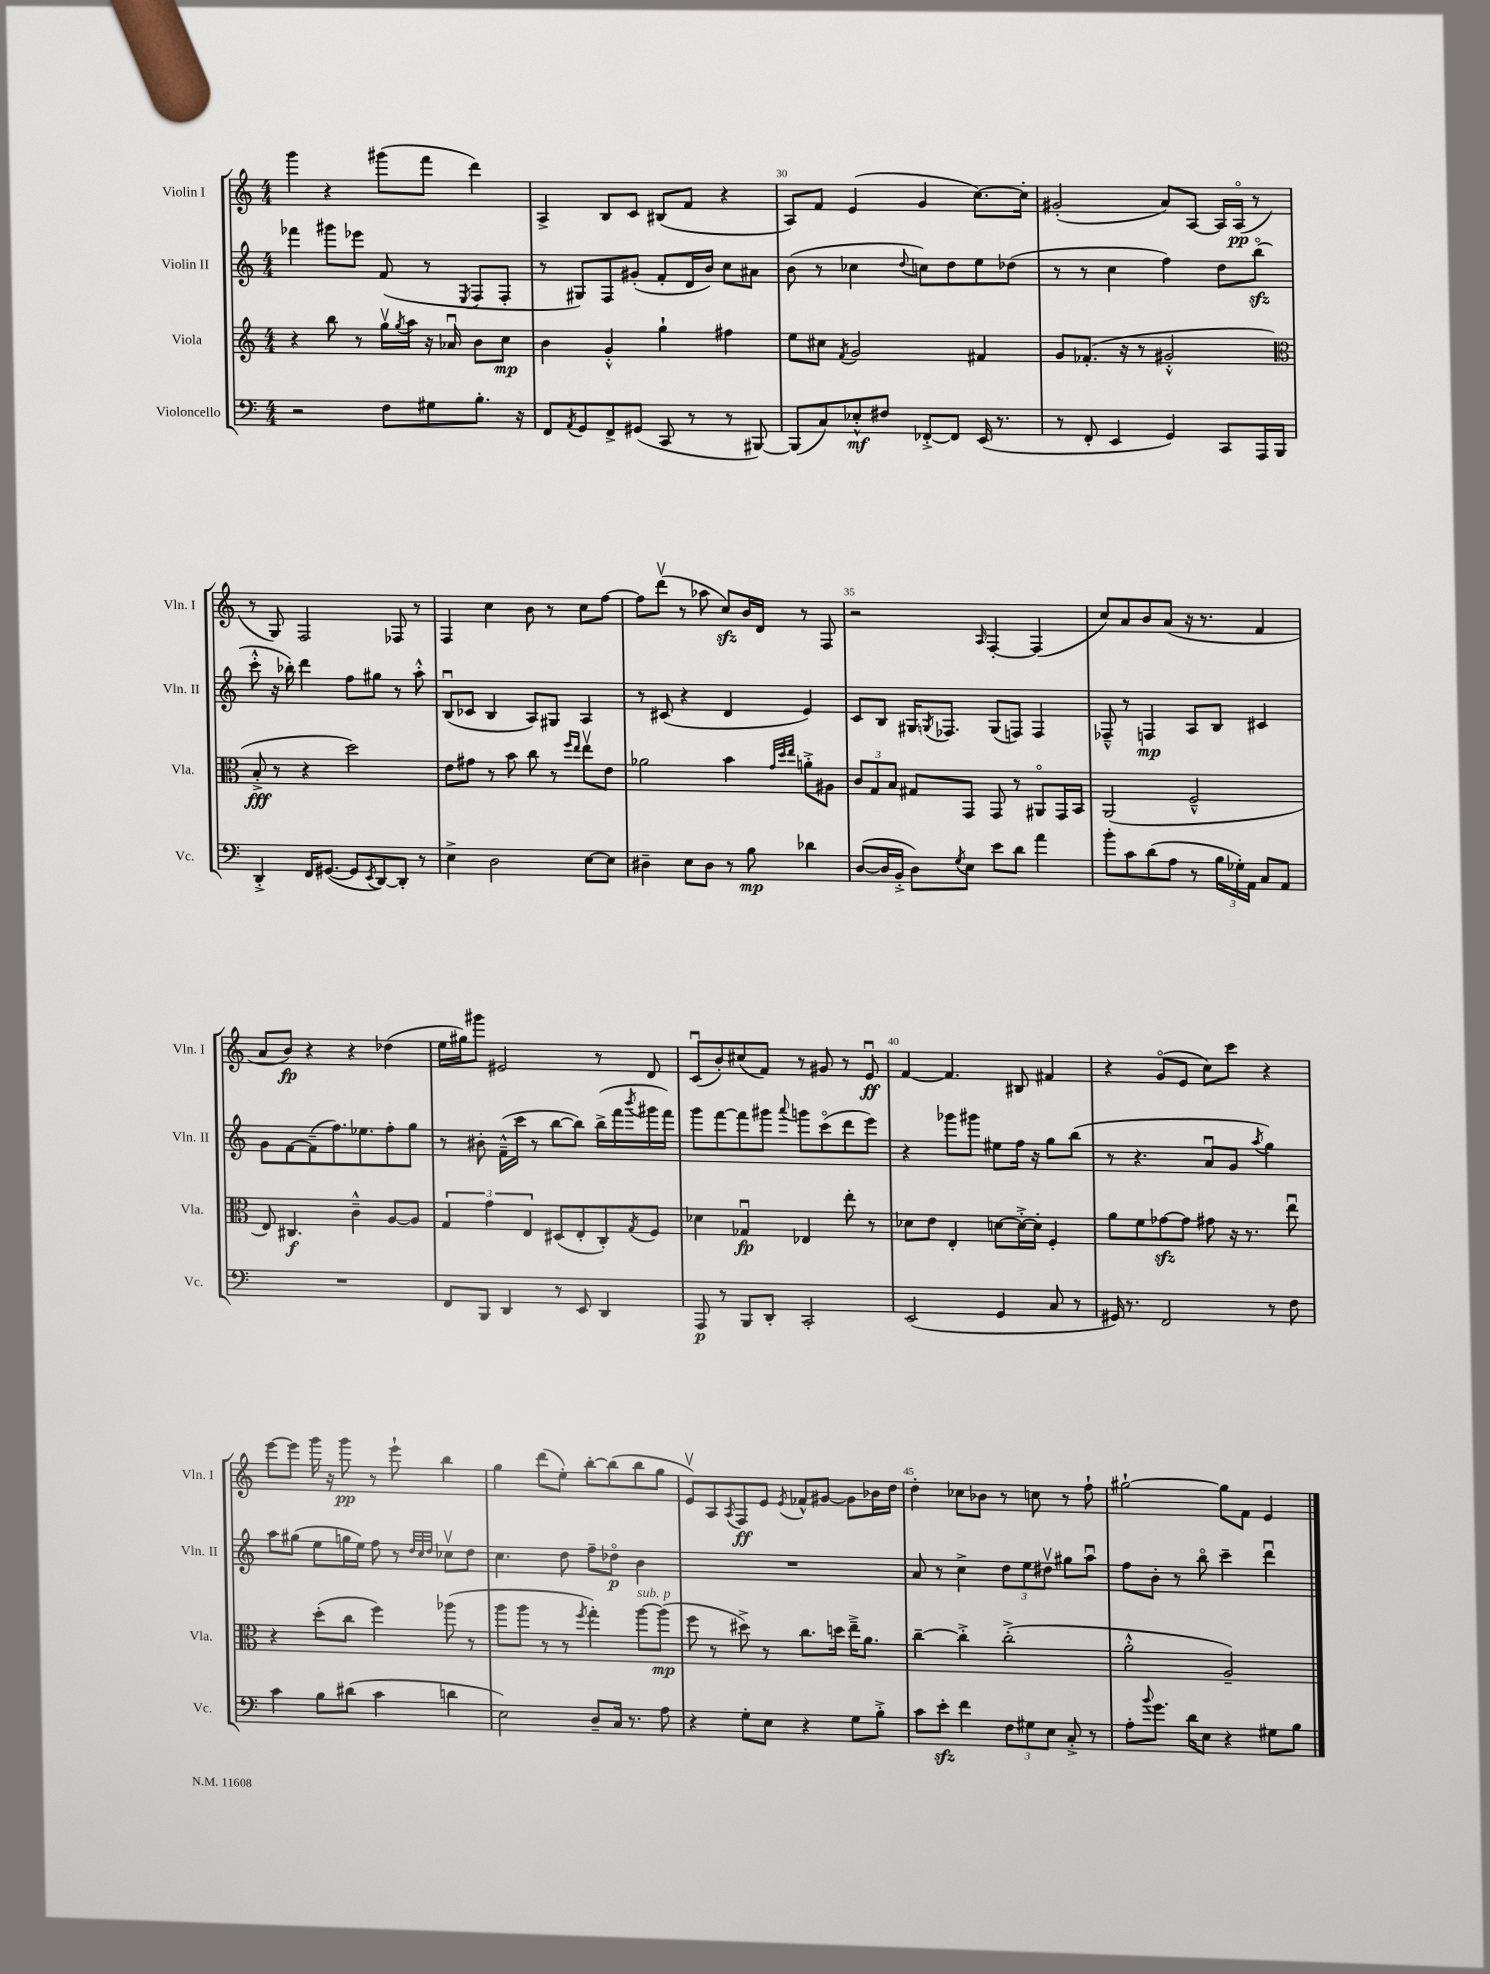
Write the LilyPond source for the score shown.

<<
\new StaffGroup <<
\new Staff = "s0" \with { instrumentName = "Violin I" shortInstrumentName = "Vln. I" } {
    \clef treble \key c \major \numericTimeSignature \time 4/4
    g'''4 r4 gis'''8( f'''8 d'''4) |
    a4-> b8 c'8 bis8( f'8 r4 |
    a8) f'8 e'4( g'4 c''8.~) c''16-. |
    gis'2-.( a'8) a8~ a16 a16\flageolet\pp( r8 |
    r8 g8) f2 fes8 r8 |
    f4 c''4 b'8 r8 c''8 f''8~ |
    f''8 d'''8\upbow( r8 aes''8 c''8\sfz) b'16 d'16 r8 f8 |
    r2 \grace { a16 } f4~-. f4( |
    c''8) a'8 b'8 a'8( r16 r8. f'4 |
    a'8 b'8\fp) r4 r4 des''4( |
    e''16 gis''16) gis'''8 eis'2 r8 d'8 |
    c'8\downbow( b'8-.) cis''8( f'8) r8 gis'8 r8 e'8\downbow\ff |
    f'4~ f'4. bis8 fis'4 |
    r4 g'8\flageolet( e'8 c''8) c'''8 r4 |
    e'''8~ e'''8 g'''16 r16 g'''8\pp r8 e'''8-! b''4 |
    g''4 d'''8( e''8-.) b''8~-. b''8( b''8 g''8 |
    e'8\upbow) a8 \acciaccatura { a8 } f8\ff e'8 \acciaccatura { e'8 } fes'8-^ gis'8~ gis'8 bes'16 d''16 |
    d''4-. ces''8 bes'8 r8 c''8 r8 f''8-! |
    gis''2~-! gis''8 f'8 e'4 \bar "|." |
}
\new Staff = "s1" \with { instrumentName = "Violin II" shortInstrumentName = "Vln. II" } {
    \clef treble \key c \major \numericTimeSignature \time 4/4
    fes'''4 gis'''8 ees'''8 f'8( r8 \acciaccatura { e8 } f8 f8-. |
    r8 gis8) f8 gis'8-.( f'8-. d'16 b'16) c''8 ais'8 |
    b'8( r8 ces''4 \appoggiatura { d''8 } c''8) d''8 e''8 des''8( |
    r8 r8 c''4 f''4) d''8 b''8\flageolet\sfz( |
    c'''8-.-^ r16 bes''16-.) d'''4 f''8 gis''8 r8 a''8-.-^ |
    b8\downbow( ces'8 b4 a8) gis8 a4 |
    r8 cis'8( r4 d'4 e'4) |
    c'8 b8 gis16 \acciaccatura { g8 } fes8. g8( f8) f4 |
    fes8---^ r8 f4\mp a8 b8 cis'4 |
    g'8 f'8~ f'8--( f''8.) ees''8. f''8-. g''8 |
    r8 bis'8-. f'16---^( c'''16 r8 b''8~ b''8) b''16->( f'''16 \acciaccatura { b'''8 } gis'''16 f'''16) |
    g'''8 f'''8~ f'''8 gis'''8 \appoggiatura { a'''8 } g'''8 c'''8\flageolet( d'''8 e'''8) |
    r4 ges'''8 gis'''8 eis''8 f''16 r16 g''8 b''8( |
    r8 r4. a'8\downbow g'8 \acciaccatura { a''8 } g''4) |
    a''8 gis''8( e''8 g''16 e''16) f''8 r8 \grace { d''32 c''32 d''32 } ces''8\upbow d''8 |
    c''4. d''8 f''8-- des''8\flageolet\p b'4 |
    R1 |
    a'8 r8 c''4-> \tuplet 3/2 { d''8 e''8 dis''8\upbow } gis''8 a''8\downbow |
    f''8 b'8-. r8 b''8\flageolet c'''4-- d'''4\downbow \bar "|." |
}
\new Staff = "s2" \with { instrumentName = "Viola" shortInstrumentName = "Vla." } {
    \clef treble \key c \major \numericTimeSignature \time 4/4
    r4 b''8 r8 g''16\upbow \acciaccatura { g''8 } a''16 r16 aes'16\downbow b'8 c''8\mp |
    b'4 g'4-.-^ g''4-! fis''4 |
    e''8 cis''8 \acciaccatura { f'8 } g'2 fis'4 |
    g'8 fes'8.-.( r16 r8 gis'2-.-^ |
    \clef alto b8-.->\fff r8 r4 d''2) |
    e'8 gis'8 r8 b'8 c''8 r8 \grace { f''16 e''16 } e''8\upbow e'8 |
    aes'2 b'4 \grace { g'32 d''32 e''32 } a'8-.-> ais8 |
    \tuplet 3/2 { c'8 g8 b8 } gis8 g,8 g,8 r8 ais,8\flageolet g,16 b,16 |
    a,2( f2---^ |
    e8) cis4.\f c'4---^ a8~ a8 |
    \tuplet 3/2 { g4 g'4 e4 } dis8( e8-. c8-.) \acciaccatura { g8 } f8 |
    des'4 ges4\downbow\fp ees4 e''8-. r8 |
    des'8 e'8 e4-. d'8~ d'16~-.-> d'16-. f4-. |
    a'8 f'8 ges'8~\sfz ges'8 gis'8 r16 r8. e''8\downbow |
    r4 d''8-.( c''8 f''4) aes''8( r8 |
    a''8 a''8 r8 r8 \acciaccatura { f''8 } g''4-.) a''8~^\markup { \italic "sub. p" } a''8\mp( |
    f''8 r8 dis''8->) r8 c''8. d''16 e''16---> a'8. |
    c''4~-- c''4-.-> c''2-.->( |
    a'2-.-^ a2--) \bar "|." |
}
\new Staff = "s3" \with { instrumentName = "Violoncello" shortInstrumentName = "Vc." } {
    \clef bass \key c \major \numericTimeSignature \time 4/4
    r2 f8 gis8 b8.-. r16 |
    f,8 \acciaccatura { a,8 } g,8 f,8-> gis,8( c,8 r8 r8 bis,,8~) |
    bis,,8( c8) ees8-.-^\mf fis8 fes,8~-.-> fes,8 e,16( r8. |
    r8 f,8-. e,4 g,4) c,8 a,,16 b,,16 |
    d,4-.-> f,16 gis,8.~( gis,8 \acciaccatura { e,8 } d,8~) d,8-. r8 |
    e4-> d2 e8~ e8 |
    dis4-- e8 dis8 r8 b8\mp des'4 |
    d8~( d16 b,16-.-> d8) \acciaccatura { g8 } e8 e'8 d'8 a'4 |
    b'8-. c'8 d'8( a8 r8 \tuplet 3/2 { b16 ges16-.) a,16 } c8 a,8 |
    R1 |
    f,8 b,,8 d,4 r8 e,8 d,4 |
    a,,8\p r8 b,,8 d,8-. c,2-. |
    e,2( g,4 c8 r8 |
    gis,16) r8. f,2 r8 f8 |
    c'4 b8 dis'8( c'4 d'4 |
    e2) d8-- c16 r8. a8 |
    r4 g8-. e8 r4 g8 b8-.-> |
    c'8 e'8-.\sfz f'4 \tuplet 3/2 { f8 gis8 e8 } c8-.-> r8 |
    a8-. \appoggiatura { b'8 } g'8. d'16 e8 r4 gis8 b8 \bar "|." |
}
>>
>>
\layout { \context { \Score currentBarNumber = #28 \override BarNumber.break-visibility = ##(#f #t #t) barNumberVisibility = #(every-nth-bar-number-visible 5) } }
